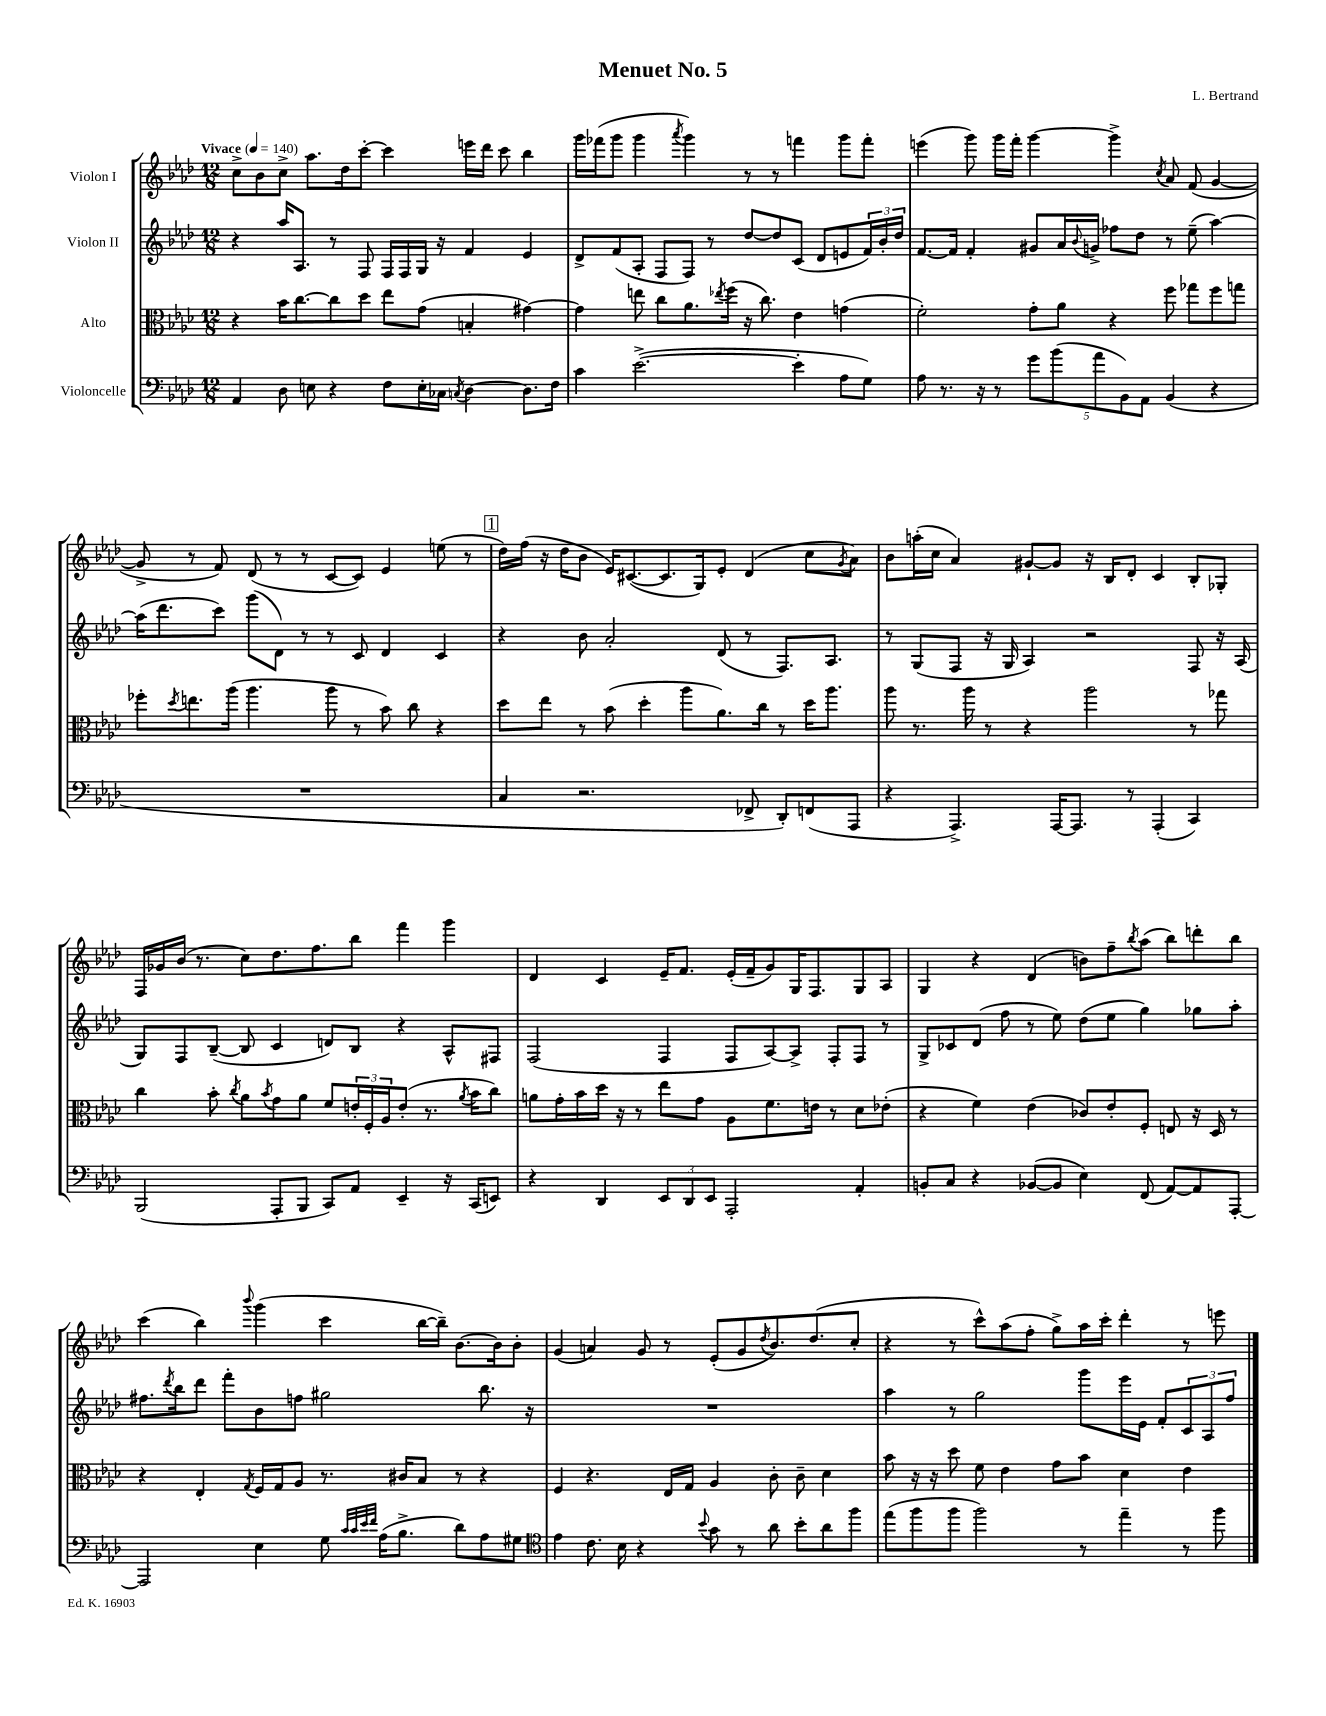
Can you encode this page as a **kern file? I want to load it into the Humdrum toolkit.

**kern	**kern	**kern	**kern
*staff4	*staff3	*staff2	*staff1
*clefF4	*clefC3	*clefG2	*clefG2
*k[b-e-a-d-]	*k[b-e-a-d-]	*k[b-e-a-d-]	*k[b-e-a-d-]
*M12/8	*M12/8	*M12/8	*M12/8
*MM140	*MM140	*MM140	*MM140
4AA-	4r	4r	8cc^
.	.	.	8b-
8D-	16b-	16aa-	8cc^
.	[8.cc	8.A-	.
8E	.	.	8.aa-
4r	8cc]	8r	.
.	.	.	16dd-
.	8dd-	8F	[8ccc'
8F	8ee-	16F	4ccc]
.	.	16F	.
16E'	(8g	16G	.
16C-	.	16r	.
8qC	.	.	.
[4D-	4B'	4f	16eee
.	.	.	16ddd-
.	.	.	8ccc
8.D-]	[4g#)	4e-	4bb-
16F	.	.	.
=	=	=	=
4c	4g#]	8d-^	16ggg
.	.	.	(16fff-
.	.	(8f	8ggg
([2.e-^	8ee	8A-'	4ggg
.	8cc	8F	.
.	.	.	8qaaa-
.	8.a-	8F)	4ggg)
.	.	8r	.
.	8qee-	.	.
.	(16ff	.	.
.	16r	[8dd-	8r
.	8.cc)	.	.
.	.	8dd-]	8r
4e-']	4e-	(8c	4fff
.	.	8d-	.
8A-	(4g	8e	8ggg
8G)	.	24f)	8fff'
.	.	24b-'	.
.	.	24dd-	.
=	=	=	=
8A-	2f')	[8.f	(4eee
8.r	.	.	.
.	.	16f]	.
.	.	4f'	8ggg)
16r	.	.	.
8r	.	.	16ggg
.	.	.	16fff'
10g	8g'	8g#	[4ggg
(10b-	.	.	.
.	8a-	16a-	.
.	.	8qqb-	.
.	.	16g^	.
10a-	.	.	.
.	4r	8ff-	4ggg^]
10BB-)	.	.	.
.	.	8dd-	.
10AA-	.	.	.
.	.	.	8qcc
(4BB-	8ff	8r	8a-
.	8gg-	(8ee-~	(8f
4r	8ff	[4aa-)	[4g
.	8gg	.	.
=	=	=	=
1.r	8ff-'	(16aa-]	8g^]
.	.	8.ddd-	.
.	8qdd-	.	.
.	8.ee	.	8r
.	.	8ccc)	8f)
.	(16aa-	.	.
.	4.aa-	(8ggg	(8d-
.	.	8d-)	8r
.	.	8r	8r
.	8aa-	8r	[8c
.	8r	8c	8c])
.	8b-)	4d-	4e-
.	8cc	.	.
.	4r	4c	(8ee
.	.	.	8r
=	=	=	=
4C	8dd-	4r	16dd-)
.	.	.	(16ff
.	8ee-	.	16r
.	.	.	16dd-
2.r	8r	8b-	8b-
.	(8b-	2a-'	16e-)
.	.	.	([8.c#
.	4dd-'	.	.
.	.	.	8.c#]
.	8aa-	.	.
.	.	.	16G)
.	8.a-)	(8d-	8e-'
8FF-^	.	8r	(4d-
.	16cc	.	.
8DD-')	8r	8.F)	.
(8FF	16dd-	.	8cc
.	8.aa-	8.A-	.
.	.	.	8qg
8AAA-	.	.	8a-)
=	=	=	=
4r	8aa-	8r	8b-
.	8.r	(8G	(16aa'
.	.	.	16cc
4.AAA-^)	.	8F	4a-)
.	16aa-	.	.
.	8r	16r	.
.	.	16G	.
.	4r	4A-)	[8g#`
[16AAA-	.	.	8g#]
8.AAA-]	.	.	.
.	2aa-	2r	16r
.	.	.	16B-
8r	.	.	8d-'
(4AAA-'	.	.	4c
4CC)	8r	8F	8B-'
.	8gg-	16r	8G-'
.	.	(16A-	.
=	=	=	=
(2BBB-	4cc	8G)	16F
.	.	.	16g-
.	.	8F	(16b-
.	.	.	8.r
.	8b-'	([8B-~	.
.	8qcc	.	.
.	8a-	8B-]	8cc)
.	8qb-	.	.
8AAA-'	8g	4c	8.dd-
8BBB-	8a-	.	.
.	.	.	8.ff
8CC)	8f	8d)	.
8AA-	24e'	8B-	8bb-
.	24F'	.	.
.	24A-	.	.
4EE-~	(8e'	4r	4fff
.	8.r	.	.
16r	.	8A-^^	4ggg
.	8qa-	.	.
(16CC	16b-	.	.
8EE)	8cc)	8F#	.
=	=	=	=
4r	8a	(2F	4d-
.	16g'	.	.
.	16b-	.	.
4DD-	16dd-	.	4c
.	16r	.	.
.	8r	.	.
12EE-	8ee-	4F	16e-~
.	.	.	8.f
12DD-	.	.	.
.	8g	.	.
12EE-	.	.	.
2AAA-'	8A-	8F	(16e-'
.	.	.	16f~
.	8.f	[8A-)	8g)
.	.	8A-^]	16G
.	16e	.	8.F
.	8r	8F'	.
4AA-'	8d-	8F	8G
.	(8e-'	8r	8A-
=	=	=	=
8BB'	4r	8G^	4G
8C	.	8c-	.
4r	4f)	(8d-	4r
.	.	8ff	.
([8BB-	(4e-	8r	(4d-
8BB-]	.	8ee-)	.
4E-)	8c-)	(8dd-	8b)
.	8e-'	8ee-	8ff~
.	.	.	8qbb-
(8FF	8F'	4gg)	(8aa-
[8AA-)	8E	.	8bb-)
8AA-]	16r	8gg-	8ddd'
.	16D-	.	.
[8AAA-'	8r	8aa-'	8bb-
=	=	=	=
2AAA-]	4r	8.ff#	(4ccc
.	.	8qddd-	.
.	.	16bb-	.
.	4E-'	8ddd-	4bb-)
.	.	8fff'	.
.	8qG	.	8qqbbb-
4E-	16F	8b-	(4ggg
.	16G	.	.
.	8A-	8ff	.
8G	8.r	2gg#	4ccc
32qqc	.	.	.
32qqc	.	.	.
32qqe-	.	.	.
32qqf	.	.	.
(16A-	.	.	.
8.B-^	16c#	.	.
.	8B-	.	[16bb-
.	.	.	16bb-~])
8d-)	8r	.	[8.b-
8A-	4r	8.bb-	.
.	.	.	16b-]
8G#	.	.	8b-'
.	.	16r	.
=	=	=	=
*clefC4	*	*	*
4e-	4F	1.r	(4g
8.c	4.r	.	4a)
16B-	.	.	.
4r	.	.	8g
.	16E-	.	8r
.	16G	.	.
8qqb-	.	.	.
8g	4A-	.	(8e-'
8r	.	.	8g
.	.	.	8qdd-
8a-	8c'	.	8.b-)
8b-'	8c~	.	.
.	.	.	(8.dd-
8a-	4d-	.	.
8ff	.	.	8cc'
=	=	=	=
(8ee-	8b-	4aa-	4r
8ff	16r	.	.
.	16r	.	.
8ff	8dd-	8r	8r
2ff)	8f	2gg	8ccc^^)
.	4e-	.	(8aa-
.	.	.	8ff'
.	8g	.	8gg^)
8r	8b-	8ggg	16aa-
.	.	.	16ccc'
4ee-~	4d-	16eee-	4ddd-'
.	.	16e-	.
.	.	8f'	.
8r	4e-	12c	8r
.	.	12A-	.
8ff	.	.	8eee
.	.	12ff	.
==	==	==	==
*-	*-	*-	*-
